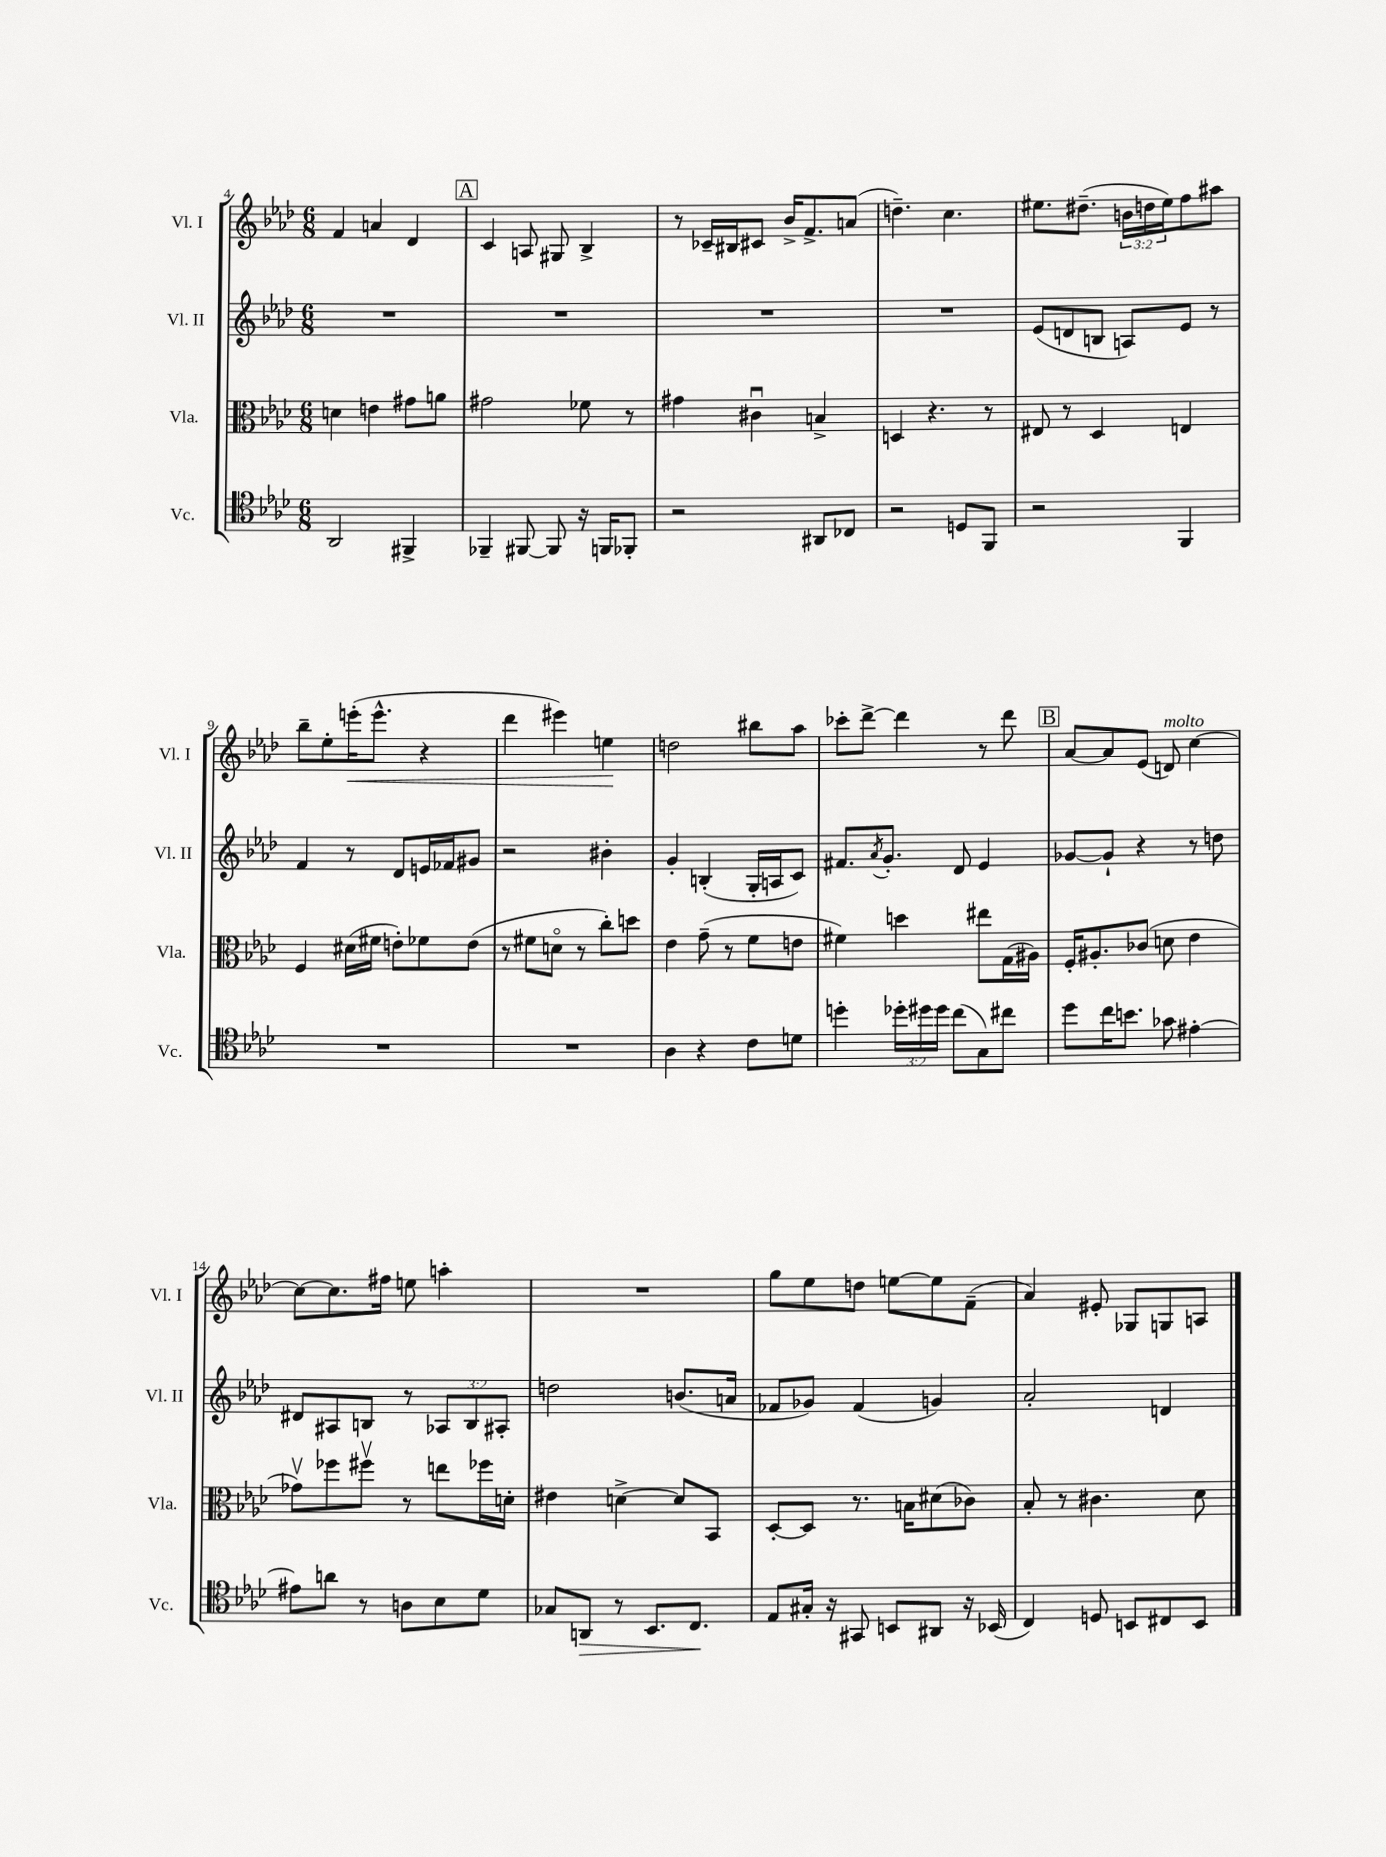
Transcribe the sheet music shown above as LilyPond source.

<<
\new StaffGroup <<
\new Staff = "s0" \with { instrumentName = "Vl. I" shortInstrumentName = "Vl. I" } {
    \clef treble \key aes \major \numericTimeSignature \time 6/8 \override Staff.TupletNumber.text = #tuplet-number::calc-fraction-text
    f'4 a'4 des'4 |
    \mark \markup { \box "A" } c'4 a8 gis8 bes4-> |
    r8 ces'16-- bis16 cis'8 bes'16-> f'8.-> a'8( |
    d''4.--) c''4. |
    eis''8. dis''8.--( \tuplet 3/2 { b'16 d''16 eis''16) } f''8 ais''8 |
    bes''8-- ees''8-. e'''16-.\<( e'''8.-^ r4 |
    des'''4 eis'''4) e''4\! |
    d''2 bis''8 aes''8 |
    ces'''8-. des'''8~-> des'''4 r8 des'''8 |
    \mark \markup { \box "B" } aes'8~ aes'8 ees'8( d'8^\markup { \italic "molto" }) c''4~ |
    c''8~ c''8. fis''16 e''8 a''4-. |
    R2. |
    g''8 ees''8 d''8 e''8~ e''8 f'8--( |
    aes'4) eis'8-. ges8 g8 a8 \bar "|." |
}
\new Staff = "s1" \with { instrumentName = "Vl. II" shortInstrumentName = "Vl. II" } {
    \clef treble \key aes \major \numericTimeSignature \time 6/8 \override Staff.TupletNumber.text = #tuplet-number::calc-fraction-text
    R2. |
    \mark \markup { \box "A" } R2. |
    R2. |
    R2. |
    ees'8( d'8 b8 a8) ees'8 r8 |
    f'4 r8 des'8 e'16 fes'16 gis'8 |
    r2 bis'4-. |
    g'4-. b4-.( g16-. a16 c'8) |
    fis'8. \acciaccatura { aes'8 } g'8.-. des'8 ees'4 |
    \mark \markup { \box "B" } ges'8~ ges'8-! r4 r8 d''8 |
    dis'8 ais8 b8 r8 \tuplet 3/2 { aes8 b8 ais8-. } |
    d''2 b'8.( a'16 |
    fes'8 ges'8) fes'4( g'4) |
    aes'2-. d'4 \bar "|." |
}
\new Staff = "s2" \with { instrumentName = "Vla." shortInstrumentName = "Vla." } {
    \clef alto \key aes \major \numericTimeSignature \time 6/8
    d'4 e'4 gis'8 a'8 |
    \mark \markup { \box "A" } gis'2 fes'8 r8 |
    gis'4 cis'4\downbow b4-> |
    d4 r4. r8 |
    eis8 r8 des4 e4 |
    f4 dis'16( fis'16 e'8-.) fes'8 e'8( |
    r8 fis'8 d'8\flageolet r8 c''8-.) d''8 |
    ees'4 g'8--( r8 f'8 e'8 |
    fis'4) d''4 eis''8 g16( ais16) |
    \mark \markup { \box "B" } f16-. ais8.-. ces'8( d'8 ees'4 |
    ges'8\upbow) fes''8 fis''8\upbow r8 e''8 fes''16 d'16-. |
    eis'4 d'4~-> d'8 bes,8 |
    des8~-. des8 r8. b16 dis'8( ces'8) |
    bes8-. r8 cis'4. des'8 \bar "|." |
}
\new Staff = "s3" \with { instrumentName = "Vc." shortInstrumentName = "Vc." } {
    \clef tenor \key aes \major \numericTimeSignature \time 6/8 \override Staff.TupletNumber.text = #tuplet-number::calc-fraction-text
    aes,2 fis,4-> |
    \mark \markup { \box "A" } fes,4-- fis,8~ fis,8 r16 f,16 fes,8-. |
    r2 ais,8 ces8 |
    r2 d8 f,8 |
    r2 f,4 |
    R2. |
    R2. |
    aes4 r4 c'8 d'8 |
    d''4-. \tuplet 3/2 { des''16-. dis''16 dis''16 } c''8( g8) cis''8 |
    \mark \markup { \box "B" } des''8 c''16 b'8. ges'8 eis'4~-. |
    eis'8 a'8 r8 a8 bes8 des'8 |
    ges8 a,8\> r8 bes,8. c8.\! |
    ees8 gis16-. r16 gis,8 b,8 ais,8 r16 bes,16( |
    c4) d8 b,8 cis8 b,8 \bar "|." |
}
>>
>>
\layout { \context { \Score currentBarNumber = #4 } }
